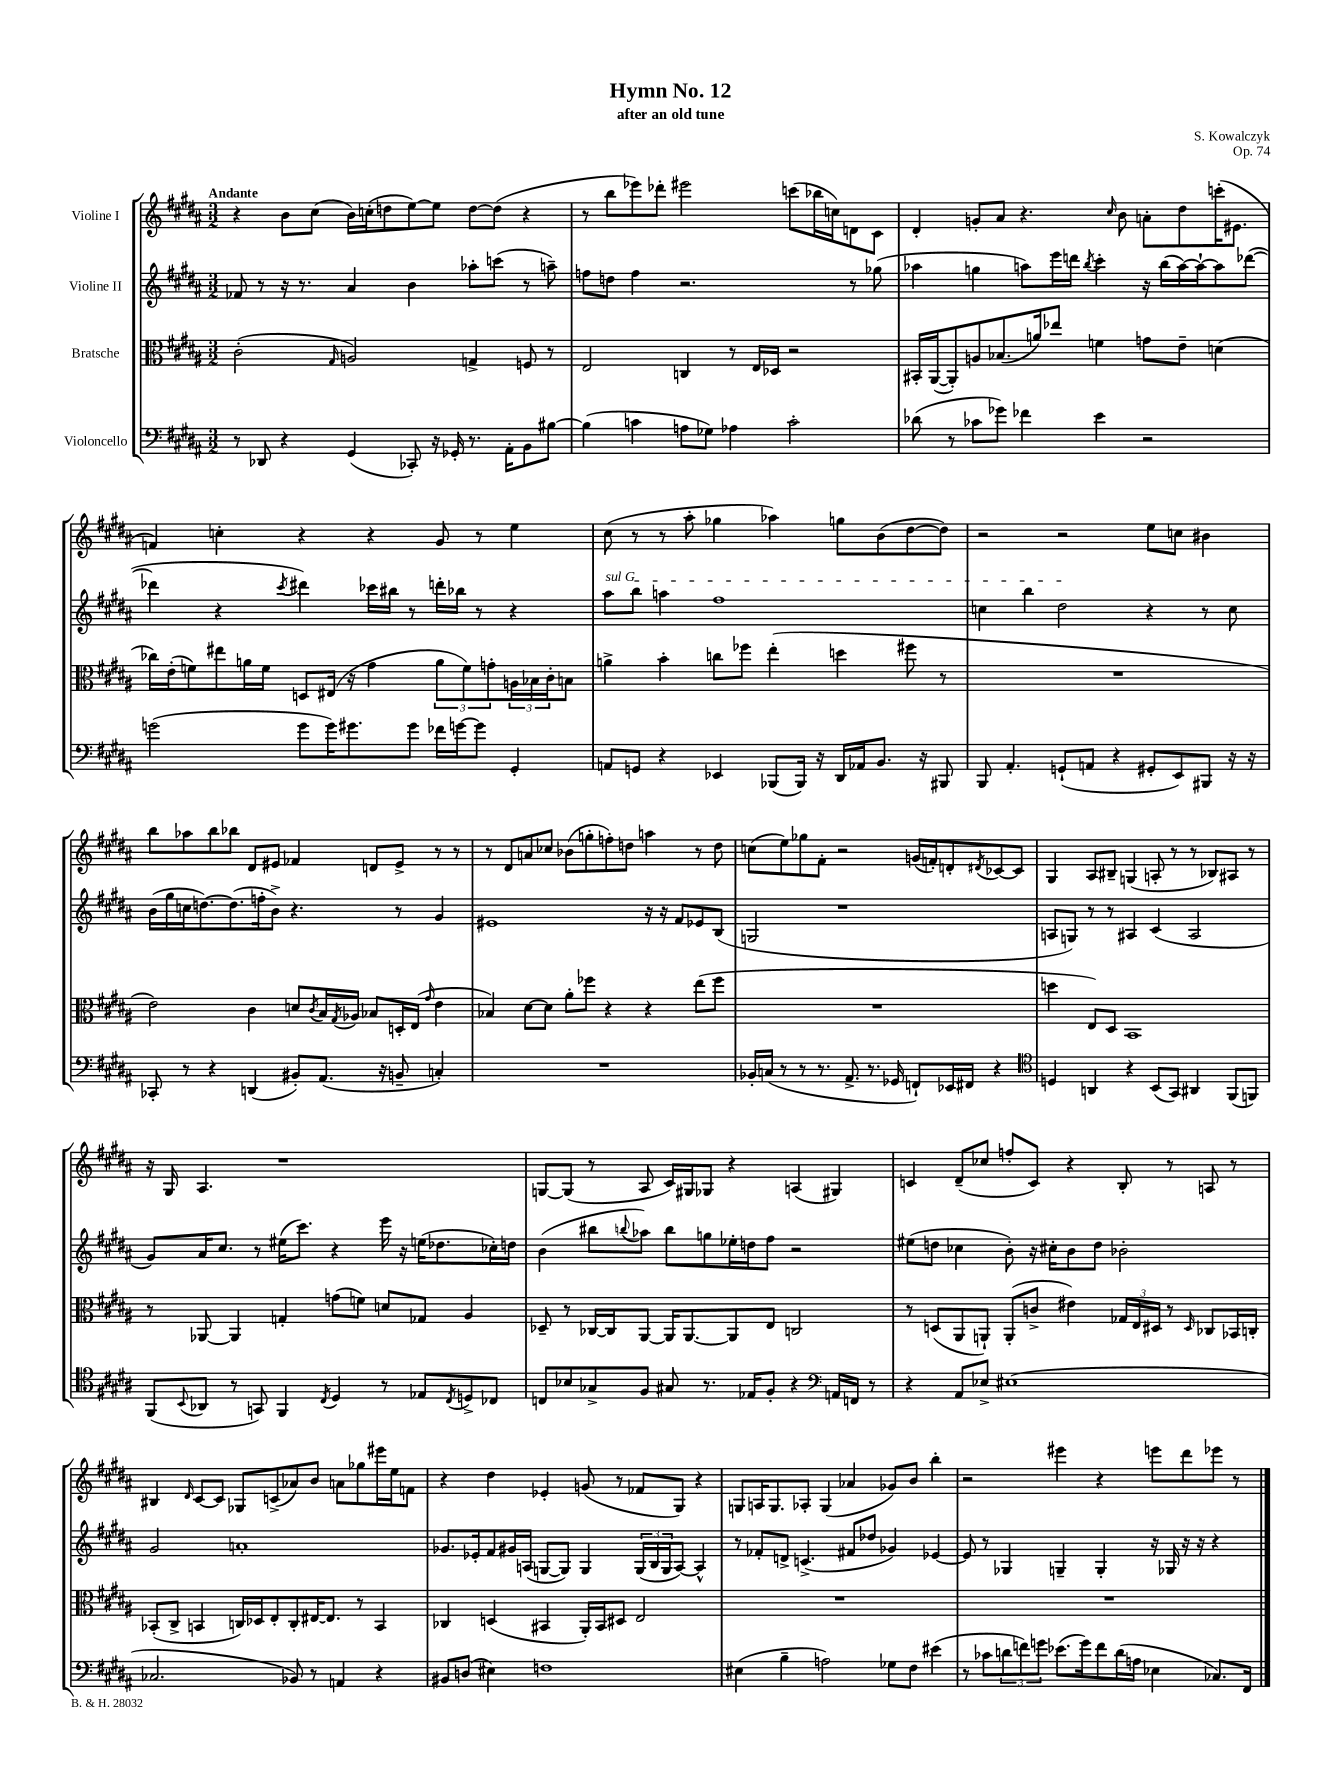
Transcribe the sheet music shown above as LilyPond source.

\header { title = "Hymn No. 12" composer = "S. Kowalczyk" subtitle = "after an old tune" opus = "Op. 74" }
<<
\new StaffGroup <<
\new Staff = "s0" \with { instrumentName = "Violine I" } {
    \clef treble \key b \major \numericTimeSignature \time 3/2 \tempo "Andante"
    r4 b'8 cis''8( b'16) c''16-.( d''8 e''8~) e''8 d''8~ d''8( r4 |
    r8 b''8 ees'''8) des'''8-. eis'''2 c'''8( bes''16 c''16) d'8 cis'8 |
    dis'4-. g'8-. ais'8 r4. \grace { cis''16 } b'8 a'8-. dis''8 c'''16-.( eis'8. |
    f'4) c''4-. r4 r4 gis'8 r8 e''4 |
    cis''8( r8 r8 ais''8-. ges''4 aes''4) g''8 b'8( dis''8~ dis''8) |
    r2 r2 e''8 c''8 bis'4 |
    b''8 aes''8 b''8 bes''8 dis'8 eis'8 fes'4 d'8 eis'8-> r8 r8 |
    r8 dis'8 a'8 ces''8 bes'8( g''8-. f''8-.) d''8 a''4 r8 d''8 |
    c''8( e''8) ges''8 fis'8-. r2 g'16( f'16-.) d'8-. \acciaccatura { dis'8 } ces'8~ ces'8 |
    gis4 ais8 bis8-- g4( a8-. r8 r8 bes8) ais8 r8 |
    r16 gis16 ais4. r1 |
    g8~ g8( r8 ais8 cis'16) gis16 ges8 r4 a4( gis4) |
    c'4 dis'8--( ces''8 f''8-. c'8) r4 b8-. r8 a8 r8 |
    bis4 \grace { dis'16 } cis'8~ cis'8 ges8 c'8->( aes'8) b'8 a'8 ges''8 eis'''16 e''16 f'8 |
    r4 dis''4 ees'4-. g'8( r8 fes'8 gis8) r4 |
    g8 a16 g8. aes8-. g4( aes'4 ges'8) b'8 b''4-. |
    r2 eis'''4 r4 e'''8 dis'''8 ees'''8 r8 \bar "|." |
}
\new Staff = "s1" \with { instrumentName = "Violine II" } {
    \clef treble \key b \major \numericTimeSignature \time 3/2
    fes'8 r8 r16 r8. ais'4 b'4 aes''8-. c'''8( r8 a''8--) |
    f''8 d''8 f''4 r2. r8 ges''8( |
    aes''4 g''4 a''8) e'''16 d'''16 \acciaccatura { b''8 } cis'''4-. r16 b''16( a''16~) a''16~-! a''8 des'''8~( |
    des'''4 r4 \acciaccatura { cis'''8 } dis'''4) ces'''16 bis''16 r8 d'''16-. bes''16 r8 r4 |
    \once \override TextSpanner.bound-details.left.text = \markup { \italic "sul G" } ais''8\startTextSpan b''8 a''4 fis''1 |
    c''4 b''4 dis''2\stopTextSpan r4 r8 c''8 |
    b'16( gis''16 c''16 d''8.~) d''8.( f''16-. b'8->) r4. r8 gis'4 |
    eis'1 r16 r16 fis'8 ees'8 b8( |
    g2 r1 |
    a8 g8) r8 r8 ais4 cis'4( ais2 |
    gis'8) ais'16 cis''8. r8 eis''16( cis'''8.) r4 e'''16 r16 e''16( des''8. ces''16-.) d''16 |
    b'4( bis''8 \appoggiatura { b''8 } aes''8) b''8 g''8 ees''16-. d''16 fis''8 r2 |
    eis''8( d''8 ces''4 b'8-.) r16 cis''16-. b'8 d''8 bes'2-. |
    gis'2 a'1-. |
    ges'8. ees'16-. fis'8 gis'16 a16( g8~ g8) g4 \tuplet 3/2 { g16( b16 g16 } a8~) a4-^ |
    r8 fes'8-. d'8-> c'4.->( fis'8 des''8 ges'4) ees'4~ |
    ees'8 r8 ges4 g4-- g4-. r16 ges16 r16 r16 r4 \bar "|." |
}
\new Staff = "s2" \with { instrumentName = "Bratsche" } {
    \clef alto \key b \major \numericTimeSignature \time 3/2
    cis'2-.( \grace { gis16 } a2) g4-> f8 r8 |
    e2 c4 r8 e16 des16 r2 |
    bis,16-. ais,16~( ais,8-.) a8 bes8.( a'16) ees''8 f'4 g'8 e'8-- d'4( |
    ces''16) e'16-.( f'8) eis''8 a'16 f'16 d8 eis16( r16 gis'4 \tuplet 3/2 { a'8 f'8) g'8-. } \tuplet 3/2 { a16 bes16 cis'16-. } b8 |
    a'4-> b'4-. c''8 fes''8 e''4-.( d''4 fis''8 r8 |
    R1. |
    e'2) cis'4 d'8 \acciaccatura { cis'8 } b16 \acciaccatura { gis8 } aes16 bes8 d16-. e16( \grace { gis'16 } e'4 |
    bes4) dis'8~ dis'8 ais'8-. fes''8 r4 r4 e''8( fes''8 |
    R1. |
    d''4 e8) dis8 b,1 |
    r8 aes,8~ aes,4 g4-. g'8( f'8) d'8 ges8 ais4 |
    des8-- r8 ces16~ ces16 ais,8~ ais,16 ais,8.~ ais,8 e8 c2 |
    r8 d8( ais,8 a,8-!) a,8-.( c'8-> eis'4) \tuplet 3/2 { ges16 e16 dis16 } r8 \grace { dis16 } ces8 bes,16 c16-. |
    bes,8-.( cis8-> b,4 c16) des16 e8-. c8-. eis16~ eis8. r8 b,4 |
    ces4 d4( bis,4 ais,16-.) bis,16 dis8 e2 |
    R1. |
    R1. \bar "|." |
}
\new Staff = "s3" \with { instrumentName = "Violoncello" } {
    \clef bass \key b \major \numericTimeSignature \time 3/2
    r8 des,8 r4 gis,4( ces,8-.) r16 ges,16-. r8. ais,16-. b,8 bis8~ |
    bis4( c'4 a8 ges8) aes4 c'2-. |
    des'8( r8 ces'8 ges'8) fes'4 e'4 r2 |
    g'2( g'8 g'16) gis'8. gis'8 fes'16 g'16~ g'8 gis,4-. |
    a,8 g,8 r4 ees,4 bes,,8( bes,,16) r16 dis,16 aes,16 b,8. r16 bis,,8 |
    b,,8 ais,4.-. g,8-!( a,8 r4 gis,8-. e,8) bis,,8 r16 r16 |
    ces,8-. r8 r4 d,4( bis,8-.) ais,8.( r16 b,8-- c4-.) |
    R1. |
    bes,16-. c16( r8 r8 r8. ais,8.-> r8. ges,16 f,8-!) ees,16 fis,16 r4 |
    \clef tenor d4 a,4 r4 b,8( gis,8) ais,4 fis,8( f,8) |
    fis,8( \appoggiatura { b,8 } aes,8 r8 g,8) fis,4 \acciaccatura { cis8 } dis4 r8 ees8 \acciaccatura { cis8 } d8-> ces8 |
    c8 bes8 ges8-> fis8 gis8 r8. ees16 fis8-. r4 \clef bass a,16 f,16 r8 |
    r4 ais,8 ees8-> eis1( |
    ces2. bes,8) r8 a,4 r4 |
    bis,8 d8( eis4) f1 |
    eis4( b4-- a2) ges8 fis8 eis'4( |
    r8 ces'8 \tuplet 3/2 { d'8 f'8) g'8 } ees'8.( g'16) f'8 d'16( a16 ees4 ces8.) fis,16 \bar "|." |
}
>>
>>
\layout { \context { \Score \remove "Bar_number_engraver" } }
